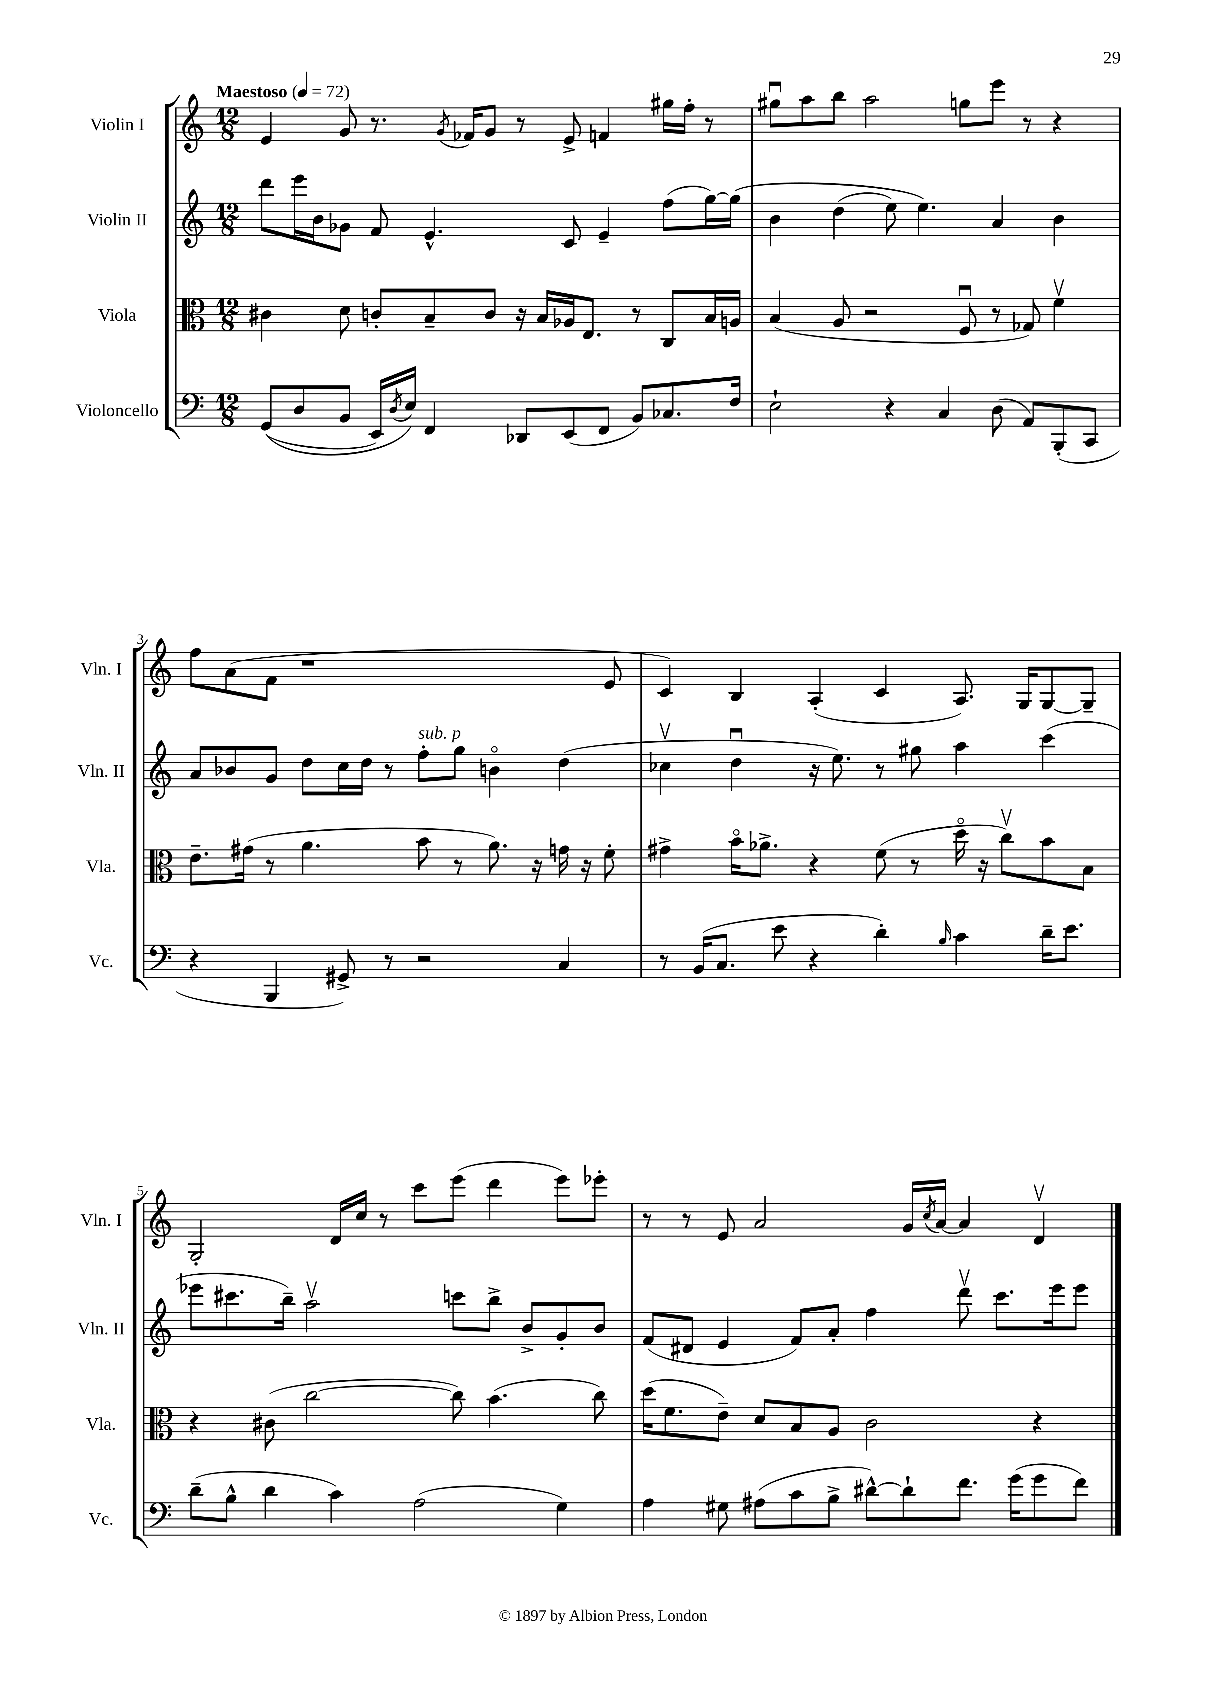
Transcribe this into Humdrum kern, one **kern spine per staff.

**kern	**kern	**kern	**kern
*staff4	*staff3	*staff2	*staff1
*clefF4	*clefC3	*clefG2	*clefG2
*k[]	*k[]	*k[]	*k[]
*M12/8	*M12/8	*M12/8	*M12/8
*MM72	*MM72	*MM72	*MM72
&((8GG	4c#	8ddd	4e
8D	.	16eee	.
.	.	16b	.
8BB	8d	8g-	8g
16EE)	8c'	8f	8.r
8qD	.	.	.
16E&)	.	.	.
4FF	8B~	4.e^^	.
.	.	.	8qg
.	.	.	16f-
.	8c	.	8g
8DD-	16r	.	8r
.	16B	.	.
(8EE	16A-	8c	8e^
.	8.E	.	.
8FF	.	4e~	4f
8BB)	8r	.	.
8.C-	8C	(8ff	16gg#
.	.	.	16ff'
.	16B	[16gg)	8r
16F	16A	&(16gg]	.
=	=	=	=
2E`	(4B	4b	8gg#u
.	.	.	8aa
.	8A	(4dd	8bb
.	2r	.	2aa
4r	.	8ee)	.
.	.	4.ee&)	.
4C	.	.	.
.	8Fu	.	8gg
(8D	8r	4a	8eee
8AA)	8G-)	.	8r
(8BBB'	4fv	4b	4r
8CC	.	.	.
=	=	=	=
4r	8.e~	8a	8ff
.	.	8b-	(8a
.	(16g#	.	.
4BBB	8r	8g	8f
.	4.a	8dd	1r
8GG#^)	.	16cc	.
.	.	16dd	.
8r	.	8r	.
2r	8b	8ff'	.
.	8r	8gg	.
.	8.a)	4bo	.
.	16r	.	.
4C	16g	(4dd	.
.	16r	.	.
.	8f'	.	8e
=	=	=	=
8r	4g#^	4cc-v	4c)
(16BB	.	.	.
8.C	.	.	.
.	16bo	4ddu	4B
.	8.a-^	.	.
8e	.	.	.
4r	4r	16r	(4A'
.	.	8.ee)	.
4d')	(8f	8r	4c
.	8r	8gg#	.
16qqB	.	.	.
4c	16ddo	4aa	8.A)
.	16r	.	.
.	8ccv)	.	.
.	.	.	16G
16d~	8b	(4ccc	[8G
8.e	.	.	.
.	8B	.	8G~]
=	=	=	=
(8d~	4r	8eee-	2G'
8B^^	.	8.ccc#	.
4d	(8c#	.	.
.	.	16bb~)	.
.	[2cc	2aav	.
4c)	.	.	16d
.	.	.	16cc
.	.	.	8r
(2A	.	.	8ccc
.	8cc])	8ccc	(8eee
.	(4.b	8bb^	4ddd
.	.	8b^	.
4G)	.	8g'	8eee)
.	8cc)	8b	8eee-'
=	=	=	=
4A	(16dd	(8f	8r
.	8.f	.	.
.	.	8d#	8r
8G#	8e~)	4e	8e
(8A#	8d	.	2a
8c	8B	8f)	.
8B^	8A	8a'	.
[8d#^^)	2c	4ff	.
8d#`]	.	.	16g
.	.	.	8qcc
.	.	.	[16a
8.f	.	8dddv	4a]
.	.	8.ccc	.
(16g	.	.	.
8g	4r	.	4dv
.	.	16eee	.
8f)	.	8eee	.
==	==	==	==
*-	*-	*-	*-
